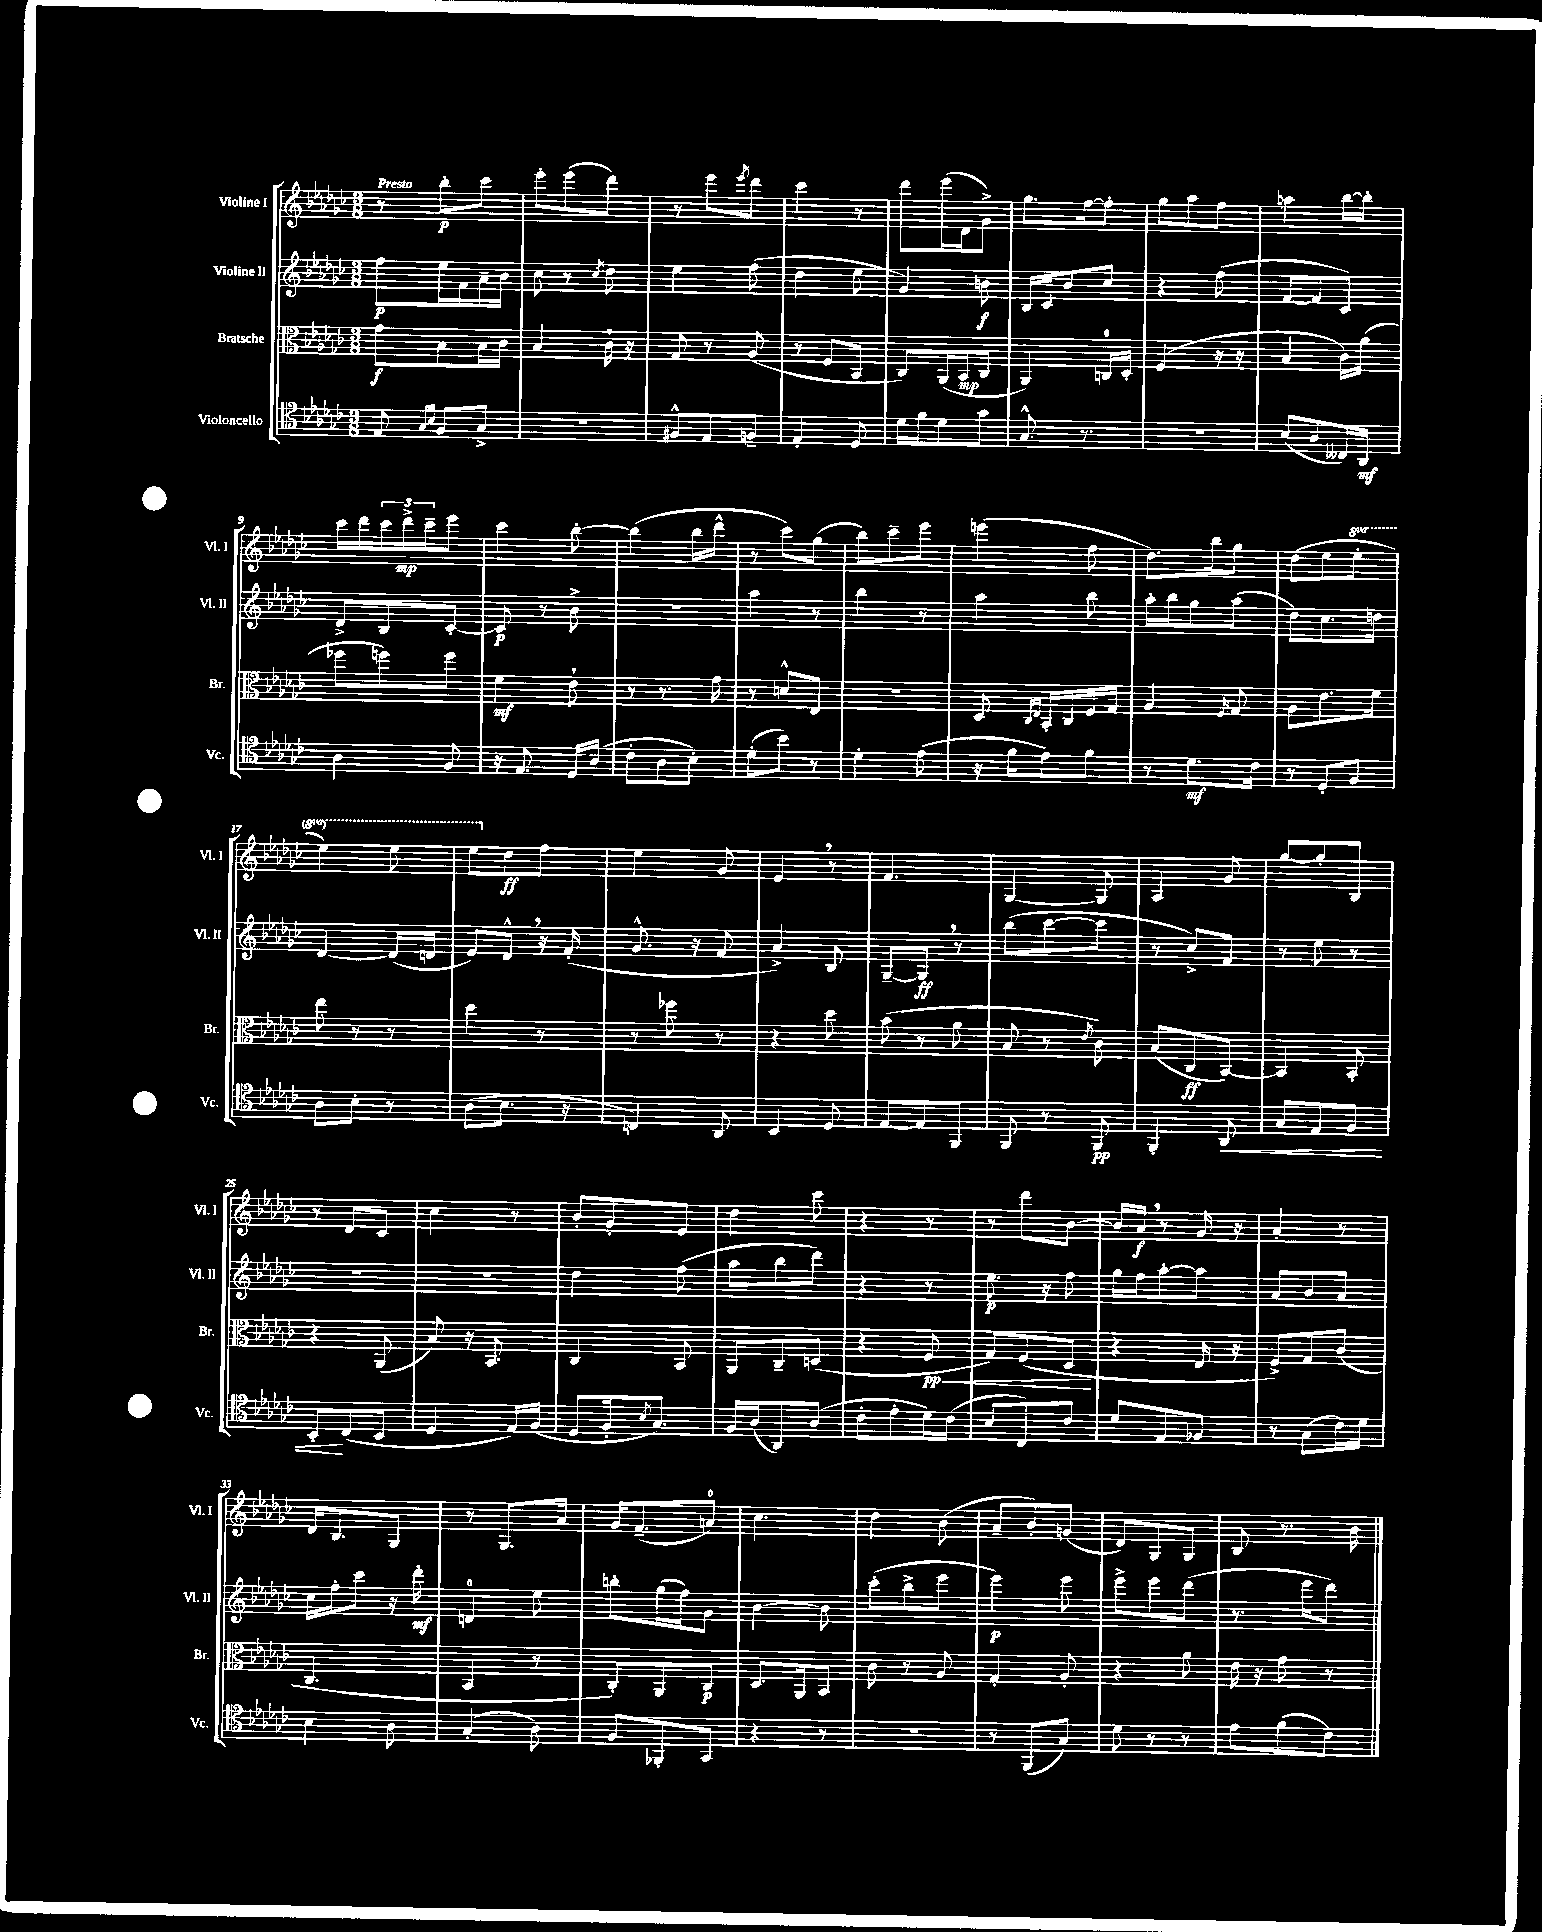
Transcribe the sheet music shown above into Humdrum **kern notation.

**kern	**kern	**kern	**kern
*staff4	*staff3	*staff2	*staff1
*clefC4	*clefC3	*clefG2	*clefG2
*k[b-e-a-d-g-c-]	*k[b-e-a-d-g-c-]	*k[b-e-a-d-g-c-]	*k[b-e-a-d-g-c-]
*M3/8	*M3/8	*M3/8	*M3/8
8E-	8g-	8ff	8r
16qqG-	.	.	.
16qqB-	.	.	.
8F	8B-	16ee-	8bb-'
.	.	16f	.
8G-^	16B-	16a-~	8ccc-
.	16c-	16b-	.
=	=	=	=
4.r	4B-	8cc-	8eee-'
.	.	8r	(8eee-
.	.	8qcc-	.
.	16c-`	8dd-	8ddd-)
.	16r	.	.
=	=	=	=
8F#^^	8G-	4ee-	8r
8E-	8r	.	8eee-
.	.	.	8qeee-
8F~	(8A-	(8ff	8ddd-
=	=	=	=
4E-'	8r	4dd-	4ccc-
.	8F	.	.
8D-	8BB-	8ee-	8r
=	=	=	=
16d-	8C-)	4g-)	8ddd-
16f	.	.	.
8d-	(16AA-	.	(16eee-
.	16BB-	.	16d-
8g-	8C-	8b	8g-^)
=	=	=	=
8.G-^^	4AA-)	16B-	8.gg-
.	.	16c-	.
.	.	8b-	.
8.r	.	.	[16ff
.	16C	8cc-	8ff']
.	16D-'	.	.
=	=	=	=
4.r	(4F	4r	8gg-
.	.	.	8aa-
.	16r	(8ff	8ff
.	16r	.	.
=	=	=	=
(8B-	4B-	[8f	4aa
8A-	.	8f]	.
16C--)	16c-)	8c-)	[16bb-
16AA-	(16a-	.	16bb-']
=	=	=	=
4A-	8ff-	8d-^	16ccc-
.	.	.	16ddd-
.	8ff)	8B-	24ccc-
.	.	.	24ddd-^
.	.	.	24ccc-~
8F	8ff	[8c-'	8eee-
=	=	=	=
16r	4f	8c-]	4ccc-
8.E-	.	.	.
.	.	8r	.
16D-	8e-`	8b-^	[8bb-'
(16A-	.	.	.
=	=	=	=
8c-'	8r	4.r	(4bb-]
8A-	8.r	.	.
8B-')	.	.	16bb-
.	16g-	.	16ddd-^^
=	=	=	=
(8d-'	8r	4aa-	8r
8b-)	8d^^	.	8ccc-)
8r	8E-	8r	(8gg-
=	=	=	=
4d-'	4.r	4bb-	8bb-)
.	.	.	8ccc-~
(8e-	.	8r	8eee-
=	=	=	=
16r	8D-	4aa-	(4eee
16f	.	.	.
.	16qqC-	.	.
.	16qqE-	.	.
8e-)	16BB-'	.	.
.	16C-	.	.
8f	16F	8bb-	8ff
.	16G-	.	.
=	=	=	=
8r	4A-	16aa-'	8.dd-)
.	.	16bb-	.
8.d-	.	8gg-	.
.	.	.	16bb-
.	16qqF	.	.
.	8G-	(8aa-	8gg-
16c-	.	.	.
=	=	=	=
8r	8A-	8dd-)	(8dd-
8D-'	8.e-	8.cc-	8ee-
8F	.	.	8eee-'
.	16f	16dd	.
=	=	=	=
8A-	8ee-	[4d-	4eee-)
8B-'	8r	.	.
8r	8r	(16d-]	8eee-
.	.	16d	.
=	=	=	=
(8A-	4dd-	8e-)	8eee-
8.B-	.	8d-^^	8dd-
.	8r	16r	8ff
16r	.	(16f'	.
=	=	=	=
4C)	8r	8.g-^^	4ee-
.	8ff-	.	.
.	.	16r	.
8AA-	8r	8f	8g-
=	=	=	=
4BB-	4r	4a-^)	4e-
8D-	8dd-	8B-	8r
=	=	=	=
[8E-	(8b-	[8G-~	4.f
8E-]	8r	8G-]	.
8FF	8a-	8r	.
=	=	=	=
8FF	8B-	(8bb-	[4G-
8r	8r	[8ccc-	.
.	8qe-	.	.
8FF	8c-)	8ccc-]	8G-]
=	=	=	=
4FF'	(8B-	8r	4A-
.	8C-	8cc-^)	.
8AA-	[8BB-)	8f	8g-
=	=	=	=
8G-	4BB-]	8r	[8gg-
8E-	.	8ee-	8gg-']
8F	8BB-'	8r	8B-
=	=	=	=
8BB-'	4r	4.r	8r
(8C-	.	.	8d-
8BB-	(8AA-	.	8c-
=	=	=	=
4D-	8B-)	4.r	4cc-
.	16r	.	.
.	8.BB-	.	.
16E-)	.	.	8r
(16F	.	.	.
=	=	=	=
8D-	4C-	4dd-	8b-'
16F'	.	.	8g-'
8qB-	.	.	.
8.G-)	.	.	.
.	8BB-	(8ff	8e-
=	=	=	=
16F	8AA-	8aa-	4dd-
(16A-	.	.	.
8AA-)	8C-~	8bb-	.
(8A-	(8D	8ddd-)	8ccc-
=	=	=	=
8c-'	4r	4r	4r
8e-'	.	.	.
16d-)	8F	8r	8r
(16c-	.	.	.
=	=	=	=
8B-	8G-)	8.ee-	8r
8C-)	(8F	.	8ddd-
.	.	16r	.
8c-	8D-	8ff	[8b-
=	=	=	=
8d-	4r	16gg-	16b-]
.	.	16ff	16a-
8E-	.	[8aa-'	8r
8F-	16E-	8aa-]	16g-
.	16r	.	16r
=	=	=	=
8r	8F^)	8a-	4a-'
(8G-	8G-	8b-	.
16c-)	(8c-	8a-	8r
16d-	.	.	.
=	=	=	=
4B-	4.C-	16cc-	16d-
.	.	16ff'	8.B-
.	.	8ccc-	.
8A-	.	16r	8G-
.	.	16ddd-'	.
=	=	=	=
(4G-'	4BB-	4d	8r
.	.	.	8.G-
8A-)	8r	8ee-	.
.	.	.	16a-
=	=	=	=
8F	8C-')	8bb'	16g-
.	.	.	(8.f~
8FF-'	8AA-	(16gg-	.
.	.	16ff)	.
8GG-	8C-	8g-	8a)
=	=	=	=
4r	8.D-	[4b-	4.cc-
.	16AA-	.	.
8r	8BB-	8b-]	.
=	=	=	=
4.r	8c-	(8ccc-'	4dd-
.	8r	8bb-^	.
.	8A-	8eee-	(8b-
=	=	=	=
8r	4G-'	4eee-)	8a-~
(8FF	.	.	8b-')
8G-)	8A-'	8eee-	(8g
=	=	=	=
8d-	4r	8eee-^	8d-)
8r	.	8eee-	8G-
8r	8a-	(8ddd-	8G-
=	=	=	=
8e-	16e-	8.r	8B-
.	16r	.	.
(8f	8g-	.	8.r
.	.	16eee-	.
8c-)	8r	8ddd-)	.
.	.	.	16b-
==	==	==	==
*-	*-	*-	*-
